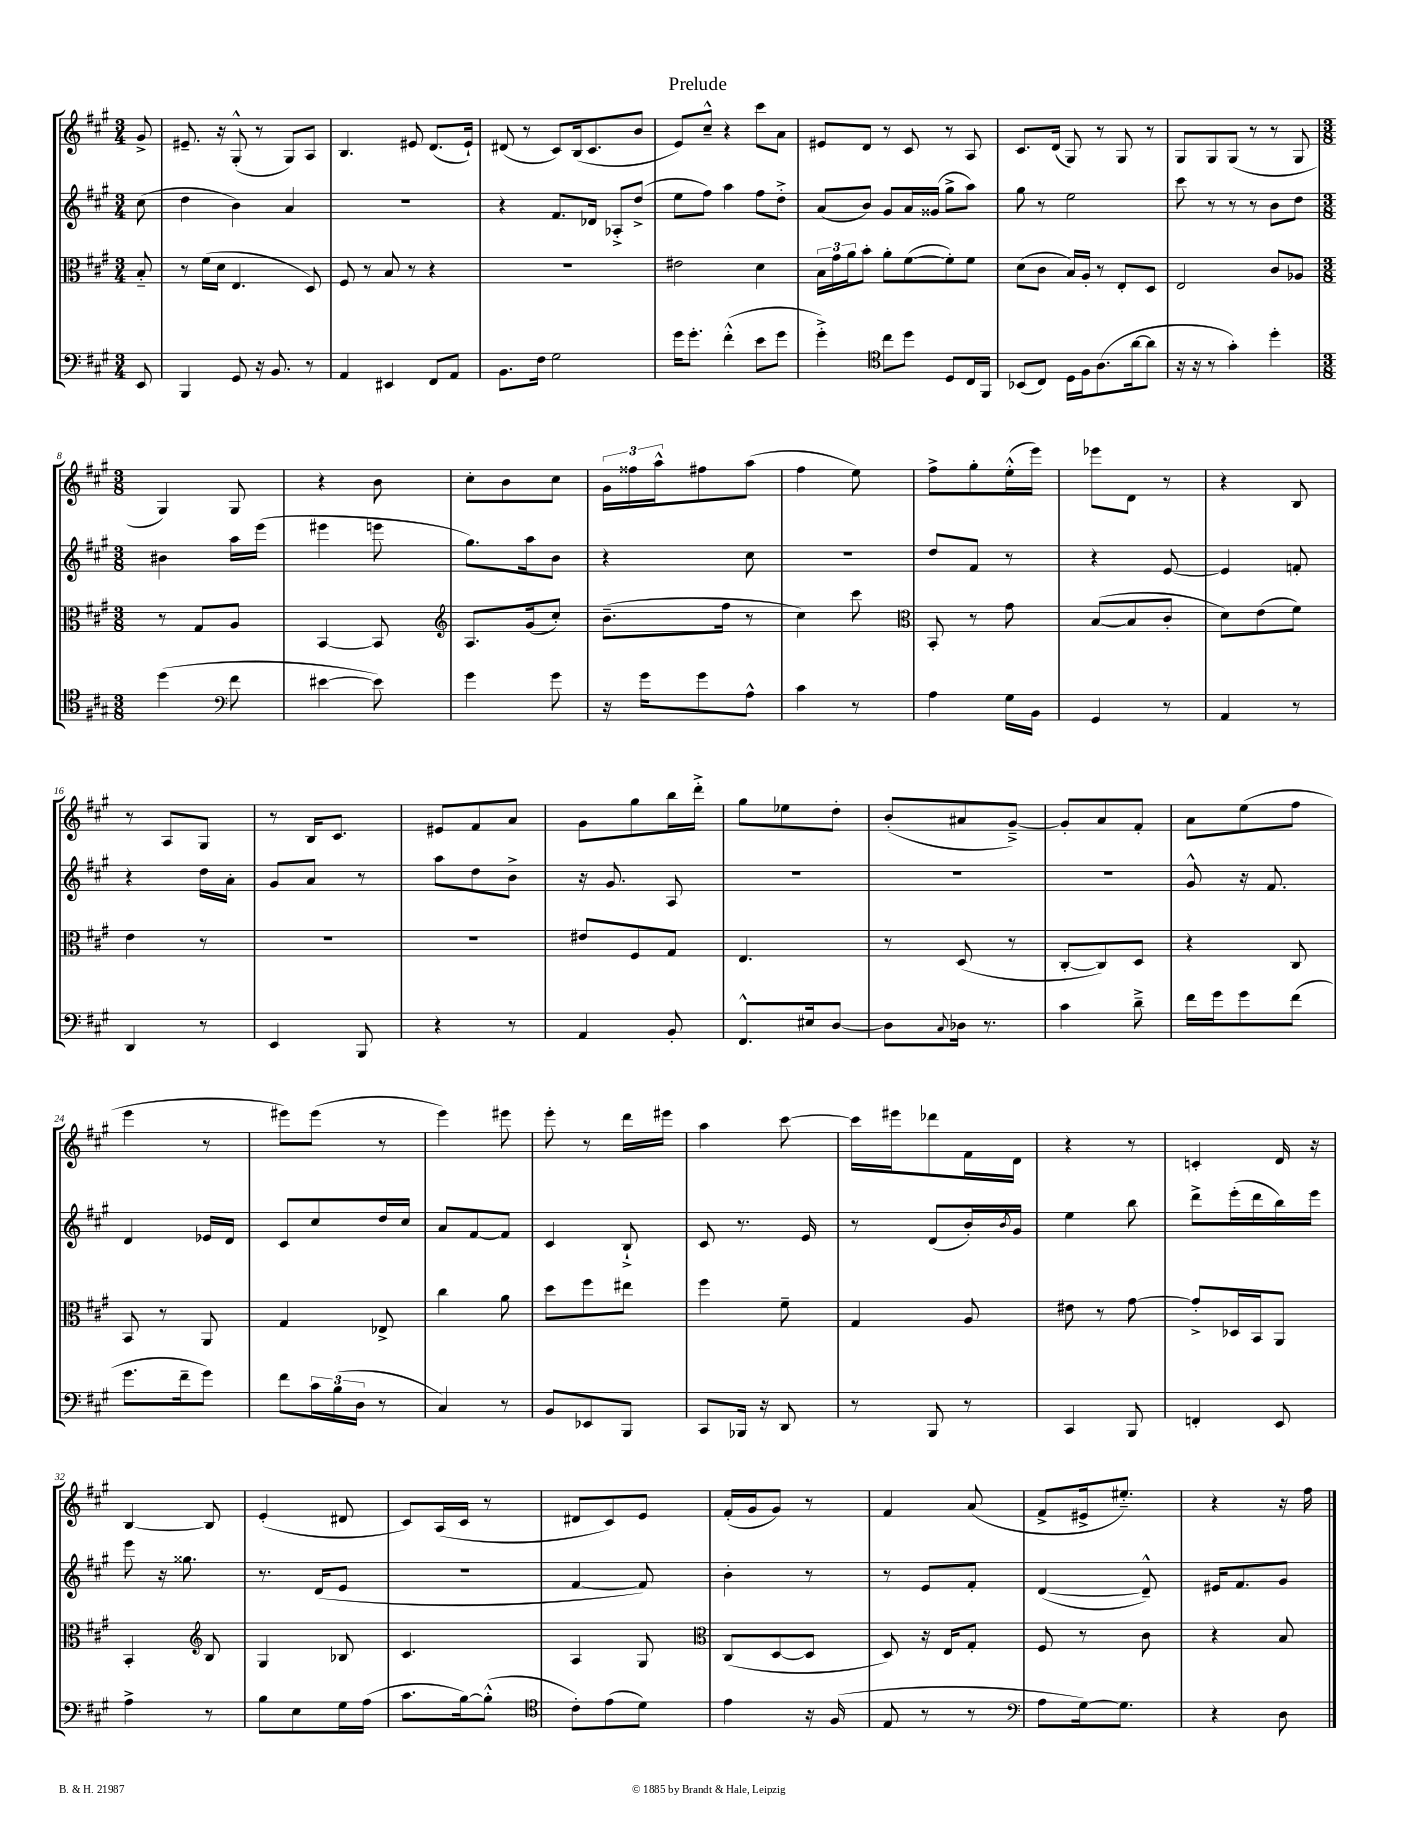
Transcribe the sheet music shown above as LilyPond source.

\header { title = "Prelude" }
<<
\new StaffGroup <<
\new Staff = "s0" {
    \clef treble \key a \major \numericTimeSignature \time 3/4 \partial 8
    gis'8-> |
    eis'8.-- r16 gis8-.-^( r8 gis8) a8 |
    b4. eis'8 d'8.( eis'16-!) |
    dis'8( r8 cis'8) b16( cis'8. b'8 |
    e'8) cis''8---^ r4 cis'''8 a'8 |
    eis'8 d'8 r8 cis'8 r8 a8 |
    cis'8. d'16( gis8) r8 gis8 r8 |
    gis8 gis8 gis8( r8 r8 gis8 |
    \numericTimeSignature \time 3/8 gis4) gis8 |
    r4 b'8 |
    cis''8-. b'8 cis''8 |
    \tuplet 3/2 { gis'16 fisis''16 a''16-^ } fis''8 a''8( |
    fis''4 e''8) |
    fis''8-> gis''8-. e''16-.-^( e'''16) |
    ees'''8 d'8 r8 |
    r4 b8 |
    r8 a8 gis8 |
    r8 b16 cis'8. |
    eis'8 fis'8 a'8 |
    gis'8 gis''8 b''16 d'''16-.-> |
    gis''8 ees''8 d''8-. |
    b'8-.( ais'8 gis'8~--->) |
    gis'8-. a'8 fis'8-. |
    a'8 e''8( fis''8 |
    e'''4 r8 |
    eis'''8) eis'''8( r8 |
    e'''4) eis'''8 |
    e'''8-. r8 d'''16 eis'''16 |
    a''4 cis'''8~ |
    cis'''16 eis'''16 des'''8 fis'16 d'16 |
    r4 r8 |
    c'4-. d'16 r16 |
    b4~ b8 |
    e'4-.( dis'8 |
    cis'8) a16( cis'16 r8 |
    dis'8 cis'8) e'8 |
    fis'16-.( gis'16 gis'8) r8 |
    fis'4 a'8( |
    fis'8-> eis'16-> eis''8.-_) |
    r4 r16 fis''16 \bar "|." |
}
\new Staff = "s1" {
    \clef treble \key a \major \numericTimeSignature \time 3/4 \partial 8
    cis''8( |
    d''4 b'4) a'4 |
    R2. |
    r4 fis'8. des'16 aes8-.-> d''8->( |
    e''8 fis''8) a''4 fis''8 d''8-.-> |
    a'8( b'8) gis'8 a'16 gisis'16( gis''8-> a''8) |
    gis''8 r8 e''2 |
    cis'''8 r8 r8 r8 b'8 d''8 |
    \numericTimeSignature \time 3/8 bis'4 a''16 e'''16( |
    eis'''4 e'''8 |
    gis''8.) a''16 b'8 |
    r4 cis''8 |
    R4. |
    d''8 fis'8 r8 |
    r4 e'8~ |
    e'4 f'8-. |
    r4 d''16 a'16-. |
    gis'8 a'8 r8 |
    a''8 d''8 b'8-> |
    r16 gis'8. a8 |
    R4. |
    R4. |
    R4. |
    gis'8-^ r16 fis'8. |
    d'4 ees'16 d'16 |
    cis'8 cis''8 d''16 cis''16 |
    a'8 fis'8~ fis'8 |
    cis'4 b8-!-> |
    cis'8 r8. e'16 |
    r8 d'8( b'16-.) \acciaccatura { b'8 } gis'16 |
    e''4 b''8 |
    d'''8-> e'''16-.( d'''16 b''16) e'''16 |
    e'''8 r16 gisis''8. |
    r8. d'16( e'8 |
    R4. |
    fis'4~ fis'8) |
    b'4-. r8 |
    r8 e'8 fis'8-. |
    d'4~( d'8---^) |
    eis'16 fis'8. gis'8 \bar "|." |
}
\new Staff = "s2" {
    \clef alto \key a \major \numericTimeSignature \time 3/4 \partial 8
    b8-_ |
    r8 fis'16( d'16 e4. d8) |
    fis8 r8 b8 r8 r4 |
    R2. |
    eis'2 d'4 |
    \tuplet 3/2 { b16 gis'16 a'16 } b'8-. a'8-. fis'8~( fis'8-.) fis'8 |
    d'8( cis'8 b16) a16-. r8 e8-. d8 |
    e2 cis'8 aes8 |
    \numericTimeSignature \time 3/8 r8 gis8 a8 |
    b,4~ b,8 |
    \clef treble a8. gis'16( cis''8-.) |
    b'8.--( fis''16 r8 |
    cis''4) cis'''8 |
    \clef alto b,8-. r8 gis'8 |
    b8~( b8 cis'8-. |
    d'8) e'8( fis'8) |
    e'4 r8 |
    R4. |
    R4. |
    eis'8 fis8 gis8 |
    e4. |
    r8 d8( r8 |
    cis8~-. cis8) d8 |
    r4 cis8 |
    b,8 r8 a,8 |
    gis4 ees8-> |
    cis''4 a'8 |
    d''8 fis''8 eis''8 |
    fis''4 fis'8-- |
    gis4 a8 |
    eis'8 r8 gis'8~ |
    gis'8-.-> des16 b,16 a,8 |
    b,4-. \clef treble b8 |
    gis4 bes8 |
    cis'4. |
    a4 gis8 |
    \clef alto cis8( d8~ d8 |
    d8) r16 e16 gis8-. |
    fis8 r8 cis'8 |
    r4 b8 \bar "|." |
}
\new Staff = "s3" {
    \clef bass \key a \major \numericTimeSignature \time 3/4 \partial 8
    e,8 |
    b,,4 gis,8 r16 b,8. r8 |
    a,4 eis,4 fis,8 a,8 |
    b,8. fis16 gis2 |
    gis'16 gis'8.-. fis'4-.-^( e'8 gis'8 |
    gis'4-.->) \clef tenor cis''8 d''8 d8 cis16 fis,16 |
    bes,8( cis8) d16 fis16 a8.( a'16~ a'8 |
    r16 r16 r8 gis'4-.) d''4-. |
    \numericTimeSignature \time 3/8 d''4( \clef bass fis'8 |
    eis'4~ eis'8) |
    gis'4 gis'8 |
    r16 gis'16 gis'8 a8-^ |
    cis'4 r8 |
    a4 gis16 b,16 |
    gis,4 r8 |
    a,4 r8 |
    d,4 r8 |
    e,4 b,,8 |
    r4 r8 |
    a,4 b,8-. |
    fis,8.-^ eis16 d8~ |
    d8 \appoggiatura { cis8 } des16 r8. |
    cis'4 d'8---> |
    fis'16 gis'16 gis'8 fis'8( |
    gis'8. fis'16-- gis'8) |
    fis'8 \tuplet 3/2 { cis'16 b16( d16 } r8 |
    cis4) r8 |
    b,8 ees,8 b,,8 |
    cis,8 bes,,16 r16 d,8 |
    r8 b,,8 r8 |
    cis,4 b,,8 |
    f,4-. e,8 |
    a4-> r8 |
    b8 e8 gis16 a16( |
    cis'8. b16~) b8-.-^( |
    \clef tenor cis'8-.) e'8( d'8) |
    e'4 r16 fis16( |
    e8 r8 r8 |
    \clef bass a8 gis16~) gis8. |
    r4 d8 \bar "|." |
}
>>
>>
